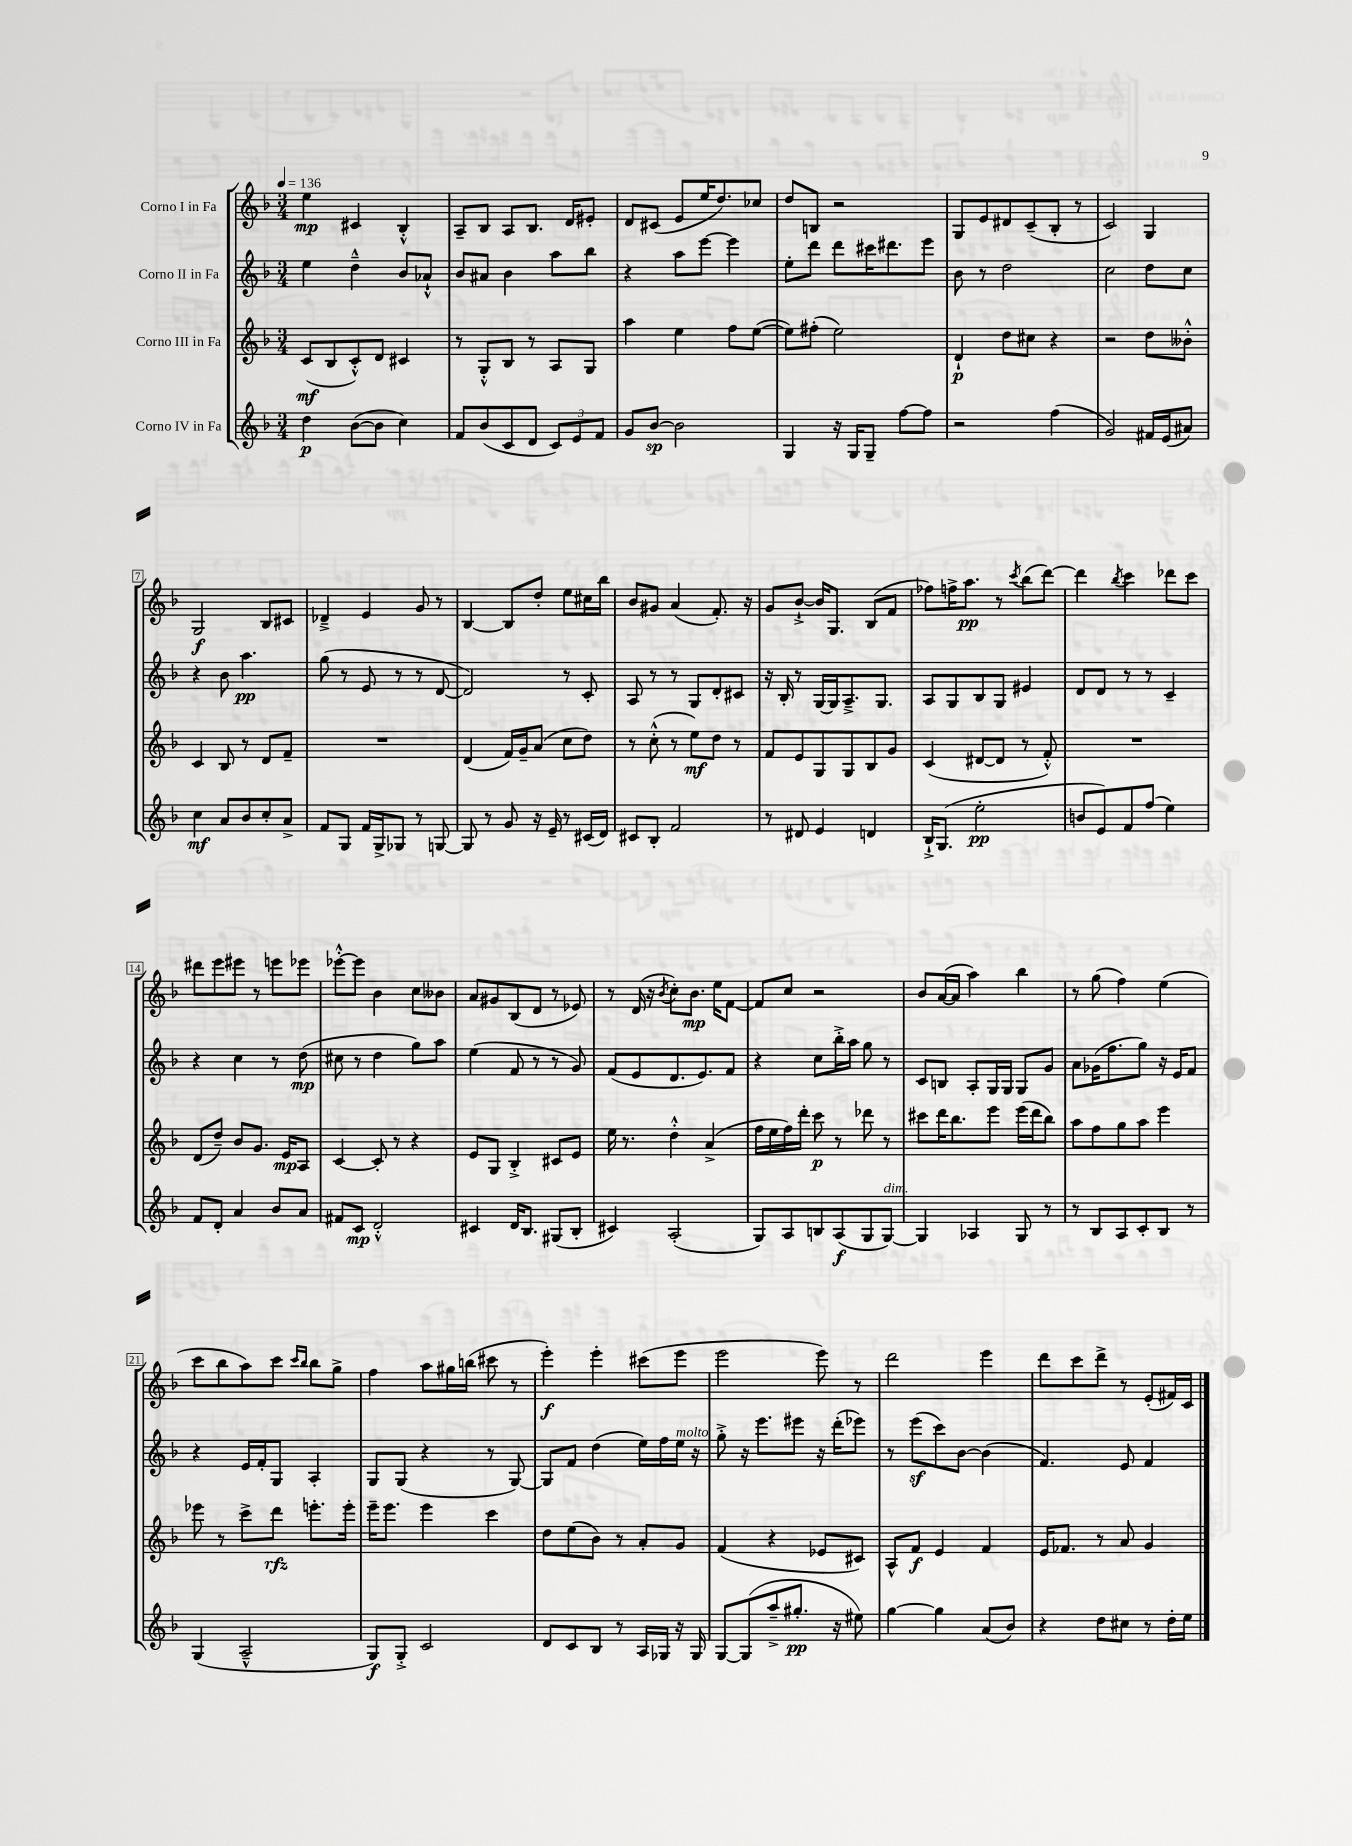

**kern	**kern	**kern	**kern
*staff4	*staff3	*staff2	*staff1
*clefG2	*clefG2	*clefG2	*clefG2
*k[b-]	*k[b-]	*k[b-]	*k[b-]
*M3/4	*M3/4	*M3/4	*M3/4
*MM136	*MM136	*MM136	*MM136
4dd	(8c	4ee	4ee
.	8B-	.	.
([8b-	8c'^^)	4dd~^^	4c#
8b-]	8d	.	.
4cc)	4c#	8b-	4B-'^^
.	.	8a-`^^	.
=	=	=	=
8f	8r	8b-	8A~
(8b-	8G'^^	8a#	8B-
8c	8B-	4b-	8A
8d	8r	.	8.B-
12c)	8A	8aa	.
.	.	.	16d
12e	.	.	.
.	8G	8bb-	8e#'
12f	.	.	.
=	=	=	=
8g	4aa	4r	8d
[8b-	.	.	(8c#
2b-]	4ee	8aa	8e
.	.	[8eee	16ee
.	.	.	8.dd)
.	8ff	4eee]	.
.	([8ee	.	8cc-
=	=	=	=
4G	8ee])	8ee'	8dd
.	(8ff#'	8ddd	8B
16r	2ee)	8ddd	2r
16G	.	.	.
8G~	.	16ccc#	.
.	.	8.ddd#	.
[8ff	.	.	.
8ff]	.	8eee	.
=	=	=	=
2r	4d`	8b-	8G
.	.	8r	8e
.	8dd	2dd	8d#
.	8cc#	.	(8c~
(4ff	4r	.	8B-'
.	.	.	8r
=	=	=	=
2g)	2r	2cc	2c)
16f#	8dd	8dd	4G
(16e	.	.	.
8a#)	8b--'^^	8cc	.
=	=	=	=
4cc	4c	4r	2G
8a	8B-	8b-	.
8b-	8r	4.aa	.
8cc'	8d	.	8B-
8a^	8f~	.	8c#
=	=	=	=
8f	2.r	(8gg	4d-~^
8G	.	8r	.
16f	.	8e	4e
16G^	.	.	.
8G-	.	8r	.
8r	.	8r	8g
[8G	.	[8d	8r
=	=	=	=
8G]	(4d	2d])	[4B-
8r	.	.	.
8g	16f)	.	8B-]
.	16g~	.	.
16r	(8a	.	8dd'
16e~	.	.	.
8r	8cc	8r	8ee
(16c#	8dd)	8c'	16cc#
16d)	.	.	16bb-
=	=	=	=
8c#	8r	8A	8b-
8B-'	(8cc'^^	8r	8g#
2f	8r	8r	(4a
.	8ee)	8G	.
.	8dd	8d'	8.f')
.	8r	8c#	.
.	.	.	16r
=	=	=	=
8r	8f	16r	8g
.	.	16B-'	.
8d#	8e	8r	[8b-`^
4e	8G	[16G	16b-]
.	.	16G]	8.G
.	8G	8.A~^	.
4d	8B-	.	(8B-
.	.	8.G	.
.	8g	.	8f
=	=	=	=
16B-`^	(4c	8A	8ff-)
(8.G	.	.	.
.	.	8G	16ff^
.	.	.	8.aa
2ee'	[8d#	8B-	.
.	8d#]	8G	8r
.	.	.	8qccc
.	8r	4e#	(8bb-
.	8f'^^)	.	[8ddd)
=	=	=	=
8b	2.r	8d	4ddd]
8e)	.	8d	.
.	.	.	8qbb-
8f	.	8r	4ccc
(8ff	.	8r	.
4ee)	.	4c~	8ddd-
.	.	.	8ccc
=	=	=	=
8f	(8d	4r	8ddd#
8d'	8dd~)	.	8eee
4a	8b-	4cc	8eee#
.	8.g	.	8r
8b-	.	8r	8eee
.	16e	.	.
8a	8A	(8dd	8eee-
=	=	=	=
8f#	[4c	8cc#	[8eee-'^^
8c	.	8r	8eee-]
2d'^^	8c']	4dd	4b-
.	8r	.	.
.	4r	8gg)	8cc
.	.	8aa	8b--
=	=	=	=
4c#	8e	(4ee	8a
.	8G	.	8g#
16d	4B-'^	8f	(8B-
8.B-	.	.	.
.	.	8r	8d
(8G#	8c#	8r	8r
8B-'	8e	8g)	8e-)
=	=	=	=
4c#)	16ee	(8f	8r
.	8.r	.	.
.	.	8e	(16d
.	.	.	16r
.	.	.	8qb-
(2A'	4dd'^^	8.d	8cc')
.	.	.	8.b-
.	.	8.e)	.
.	(4a^	.	.
.	.	.	16ee
.	.	8f	[8f
=	=	=	=
8G)	16ff	4r	8f]
.	16ee	.	.
8A	16ff)	.	8cc
.	16ddd'	.	.
8B	8ccc	8cc	2r
(8A	8r	16bb-'^	.
.	.	16aa	.
8G	8ddd-	8gg	.
[8G)	8r	8r	.
=	=	=	=
4G]	8ccc#	8c	8b-
.	16ddd	8B	([16a
.	8.bb-	.	16a]
4A-	.	8A'	4aa)
.	8eee	16G	.
.	.	16G	.
8G	(16eee	8G	4bb-
.	16ddd	.	.
8r	8bb-)	8g	.
=	=	=	=
8r	8aa	8a	8r
8B-	8ff	(16g-	(8gg
.	.	8.ff	.
8A	8gg	.	4ff)
8c'	8aa	8gg)	.
8B-	4eee	16r	(4ee
.	.	16e	.
8r	.	8f	.
=	=	=	=
(4G	8eee-	4r	8ccc
.	8r	.	8bb-
2A~^^	8ccc^	16e	8aa)
.	.	16f'	.
.	8ddd	8G	8ccc
.	.	.	16qqccc
.	.	.	16qqbb-
.	8.eee'	4A'	8bb-
.	.	.	8gg^
.	16eee'	.	.
=	=	=	=
8G)	16eee~	8G	4ff
.	8.eee	.	.
8G'^	.	(8G	.
2c	4eee	4r	8aa
.	.	.	16gg#
.	.	.	(16bb
.	4ccc	8r	8ccc#
.	.	[8G)	8r
=	=	=	=
8d	8dd	8G]	4eee')
8c	(8ee	8f	.
8B-	8b-)	(4dd	4eee'
8r	8r	.	.
16A	8a'	16ee)	(8ccc#
16G-	.	16ff	.
16r	8g	16ee	8eee
16G-	.	16r	.
=	=	=	=
[8G	(4f	8gg'^	2eee
(8G]	.	16r	.
.	.	8.eee	.
8aa~^	4r	.	.
8.gg#'	.	8eee#	.
.	8e-	16r	8eee)
16r	.	(16ddd'	.
8ee#)	8c#)	8eee-)	8r
=	=	=	=
[4gg	8A^^	8r	2ddd
.	8f	(8eee	.
4gg]	4e	8ccc)	.
.	.	[8b-	.
(8a	4f	(4b-]	4eee
8b-)	.	.	.
=	=	=	=
4r	16e	4.f)	8ddd
.	8.f-	.	.
.	.	.	8ccc
8dd	8r	.	8ddd^
8cc#	8a	8e	8r
8r	4g	4f	(8e'
16dd'	.	.	16f#)
16ee	.	.	16c
==	==	==	==
*-	*-	*-	*-
